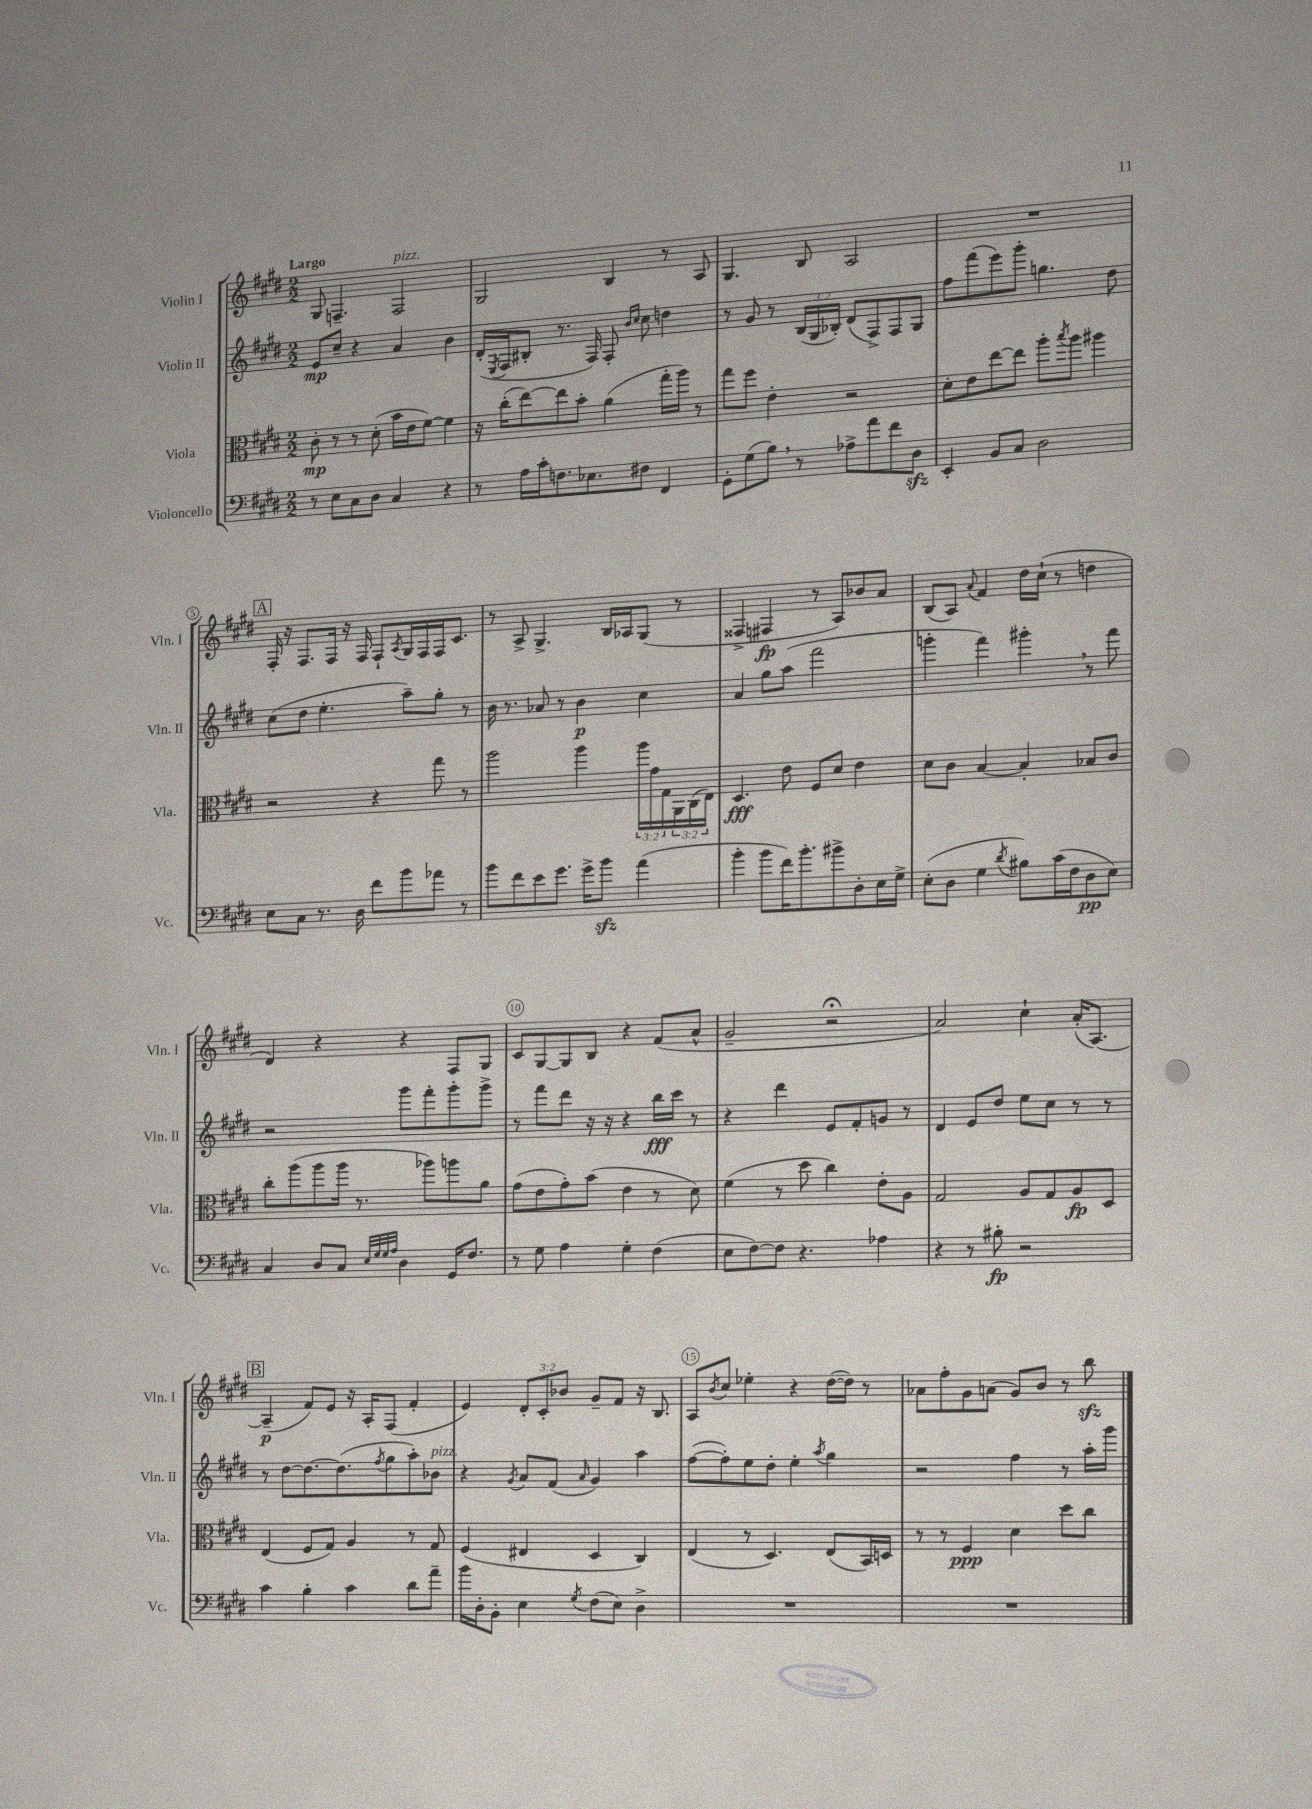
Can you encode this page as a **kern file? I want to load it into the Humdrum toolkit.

**kern	**dynam	**kern	**dynam	**kern	**dynam	**kern	**dynam
*part4	*part4	*part3	*part3	*part2	*part2	*part1	*part1
*staff4	*staff4	*staff3	*staff3	*staff2	*staff2	*staff1	*staff1
*I"Violoncello	*	*I"Viola	*	*I"Violin II	*	*I"Violin I	*
*I'Vc.	*	*I'Vla.	*	*I'Vln. II	*	*I'Vln. I	*
*clefF4	*	*clefC3	*	*clefG2	*	*clefG2	*
*k[f#c#g#d#]	*	*k[f#c#g#d#]	*	*k[f#c#g#d#]	*	*k[f#c#g#d#]	*
*M2/2	*	*M2/2	*	*M2/2	*	*M2/2	*
=1	=1	=1	=1	=1	=1	=1	=1
!	!	!	!	!	!	!LO:TX:a:B:t=Largo	!
8r	.	8c#'\	mp	8e/L	mp	8G#/	.
8E\L	.	8r	.	8cc#~/J	.	4.Fn~/	.
8C#\	.	8r	.	4r	.	.	.
8D#\J	.	(8d#'\	.	.	.	.	.
!	!	!	!	!	!	!LO:TX:a:i:t=pizz.	!
4C#/	.	16b\LL	.	4a/	.	2F/	.
.	.	16e\J	.	.	.	.	.
.	.	[8f#\J)	.	.	.	.	.
4r	.	4f#\]	.	4b\	.	.	.
=2	=2	=2	=2	=2	=2	=2	=2
8r	.	16r	.	(16d#'/LL	.	2G#/	.
.	.	.	.	8qE/	.	.	.
.	.	(16cc#'\KL	.	16F#/J	.	.	.
16A\LL	.	[8ee\)	.	8B#X'/J	.	.	.
16c#'\J	.	.	.	.	.	.	.
8.Fn\	.	8ee\]	.	8.r	.	.	.
.	.	8b'\J	.	.	.	.	.
8.E-X\	.	.	.	16F#/)	.	.	.
.	.	(4a\	.	8F#'/	.	4B/	.
.	.	.	.	16qqb/LL	.	.	.
.	.	.	.	16qqcc#/JJ	.	.	.
8F#X\J	.	.	.	8cc#\	.	.	.
4FF#/	.	16gg#'\LL	.	4ddn\	.	8r	.
.	.	16aa\JJ)	.	.	.	.	.
.	.	8r	.	.	.	8A/	.
=3	=3	=3	=3	=3	=3	=3	=3
8GG#'\L	.	8gg#\L	.	8r	.	4.G#/	.
(8G#\	.	8ff#\J	.	8g#/	.	.	.
8B,\J)	.	4e'\	.	8r	.	.	.
8r	.	.	.	(24B/LL	.	8B/	.
.	.	.	.	24G#/	.	.	.
.	.	.	.	24B-X'/JJ)	.	.	.
8A-X^\L	.	2r	.	(8d#/L	.	2A/	.
8a\	.	.	.	8F#^/)	.	.	.
8f#\	.	.	.	8F#/	.	.	.
8D#zz\J	.	.	.	8G#/J	.	.	.
=4	=4	=4	=4	=4	=4	=4	=4
4EE'/	.	8d#'\L	.	8ff#\L	.	1r	.
.	.	8e\	.	(8fff#\	.	.	.
8BB/L	.	[8ee\	.	8eee\)	.	.	.
8C#/J	.	8ee\J]	.	8ggg#'\J	.	.	.
2D#\	.	8aa'\L	.	4.ggn\	.	.	.
.	.	8qbb/	.	.	.	.	.
.	.	8aa\J	.	.	.	.	.
.	.	4aa#X\	.	.	.	.	.
.	.	.	.	8dd#\	.	.	.
!!LO:LB:g=z
!!LO:REH:place=s1:t=A
=5	=5	=5	=5	=5	=5	=5	=5
8E\L	.	2r	.	(8cc#\L	.	16F#'/	.
.	.	.	.	.	.	16r	.
8C#\J	.	.	.	8dd#\J	.	8.F#/L	.
8.r	.	.	.	4.ee'\	.	.	.
.	.	.	.	.	.	16F#/Jk	.
.	.	.	.	.	.	16r	.
16D#\	.	.	.	.	.	16F#/	.
8f#\L	.	4r	.	.	.	8F#`/L	.
.	.	.	.	.	.	8qA/	.
8b\	.	.	.	8aa~\L)	.	16G#/L	.
.	.	.	.	.	.	16F#/	.
8a-X\J	.	8gg#\	.	8gg#'\J	.	16F#/J	.
.	.	.	.	.	.	8.c#/J	.
8r	.	8r	.	8r	.	.	.
=6	=6	=6	=6	=6	=6	=6	=6
8b\L	.	2aa\	.	16b\	.	8r	.
.	.	.	.	8.r	.	.	.
8f#\	.	.	.	.	.	8A^/	.
8e\	.	.	.	8a-X/	.	4.G#^/	.
8.g#\J	.	.	.	8r	.	.	.
.	.	4aa\	.	4b\	p	.	.
16g#^\KL	.	.	.	.	.	.	.
8bzz\J	.	.	.	.	.	16B/LL	.
.	.	.	.	.	.	16A-X/J	.
(4a\	.	24aa\LL	.	4cc#\	.	(8G#/J	.
.	.	24g#\	.	.	.	.	.
.	.	24G#\	.	.	.	.	.
.	.	24AA\	.	.	.	8r	.
.	.	(24C#\	.	.	.	.	.
.	.	24E\JJ)	.	.	.	.	.
=7	=7	=7	=7	=7	=7	=7	=7
4b'\	.	4.D#/	fff	4a/	.	4F##X^/	.
8b\L	.	.	.	8gg#\L	.	4F#X/	fp
16f#\K)	.	8e\	.	(8aa\J	.	.	.
8.b'\	.	.	.	.	.	.	.
.	.	8F#/L	.	2fff#\	.	8r	.
8b#X^\	.	8d#/J	.	.	.	8A/L)	.
8D#'\	.	4e\	.	.	.	8b-X/	.
16E\L	.	.	.	.	.	8a/J	.
16G#^\JJ	.	.	.	.	.	.	.
=8	=8	=8	=8	=8	=8	=8	=8
(8E'\L	.	8d#\L	.	4gggn'\	.	(8B/L	.
8D#\J	.	8c#\J	.	.	.	8A/J)	.
.	.	.	.	.	.	8qqa/	.
4G#\	.	[4B/	.	4fff#\)	.	4f#/	.
8qd#/	.	.	.	.	.	.	.
8B#X\L)	.	4B'/]	.	4ggg#X',\	.	16dd#\LL	.
.	.	.	.	.	.	(16cc#`\JJ	.
(16c#\L	.	.	.	.	.	8r	.
16F#\J	.	.	.	.	.	.	.
8D#\	pp	8B-X/L	.	8r	.	4ddn\	.
8E\J)	.	8c#/J	.	8fff#\	.	.	.
!!LO:LB:g=z
=9	=9	=9	=9	=9	=9	=9	=9
4C#/	.	8cc#'\L	.	2r	.	4d#/)	.
.	.	(8aa\	.	.	.	.	.
8D#/L	.	8aa\	.	.	.	4r	.
8C#/J	.	16aa\Jk	.	.	.	.	.
.	.	8.r	.	.	.	.	.
32qqE/LLL	.	.	.	.	.	.	.
32qqG#/	.	.	.	.	.	.	.
32qqG#/	.	.	.	.	.	.	.
32qqA/JJJ	.	.	.	.	.	.	.
4D#\	.	.	.	8ggg#\L	.	4r	.
.	.	8aa-X\L)	.	8fff#'\	.	.	.
16GG#/KL	.	8aan\	.	8ggg#'\	.	8F#/L	.
8.F#/J	.	.	.	.	.	.	.
.	.	8a\J	.	8ggg#^\J	.	8G#/J	.
=10	=10	=10	=10	=10	=10	=10	=10
8r	.	(8g#\L	.	8r	.	8c#/L	.
8G#\	.	8e\	.	8fff#\L	.	[8G#/	.
4A\	.	8g#'\)	.	8ddd#\J	.	8G#/]	.
.	.	(8b\J	.	16r	.	8B/J	.
.	.	.	.	16r	.	.	.
4G#'\	.	4e\	.	4r	.	4r	.
(4F#\	.	8r	.	16bb\LL	fff	(8f#/L	.
.	.	.	.	16ccc#\JJ	.	.	.
.	.	8d#\)	.	8r	.	8a^^/J	.
=11	=11	=11	=11	=11	=11	=11	=11
8E\L	.	(4f#\	.	4r	.	2g#~/	.
[8F#\)	.	.	.	.	.	.	.
8F#\J]	.	8r	.	4ddd#\	.	.	.
4.r	.	8dd#\	.	.	.	.	.
.	.	4cc#\)	.	8e/L	.	2r;<	.
.	.	.	.	8f#'/	.	.	.
4A-X\	.	8e'\L	.	8gn/J	.	.	.
.	.	8A\J	.	8r	.	.	.
=12	=12	=12	=12	=12	=12	=12	=12
4r	.	2G#/	.	4d#/	.	2a/)	.
8r	.	.	.	8e/L	.	.	.
8B#X'\	fp	.	.	8dd#/J	.	.	.
2r	.	8A/L	.	8ee\L	.	4cc#`\	.
.	.	8G#/	.	8cc#\J	.	.	.
.	.	8A/	fp	8r	.	(16a'/KL	.
.	.	.	.	.	.	[8.A/J)	.
.	.	8D#/J	.	8r	.	.	.
!!LO:LB:g=z
!!LO:REH:place=s1:t=B
=13	=13	=13	=13	=13	=13	=13	=13
4c#\	.	(4E/	.	8r	.	(4A~/]	p
.	.	.	.	[8dd#\L	.	.	.
4B'\	.	8F#/L	.	8.dd#\_	.	8f#/L)	.
.	.	8G#/J)	.	.	.	8e/J	.
.	.	.	.	(8.dd#\]	.	.	.
4c#\	.	4A/	.	.	.	16r	.
.	.	.	.	.	.	16A'/KL	.
.	.	.	.	8qff#/	.	.	.
.	.	.	.	8gg#\	.	(8F#/J	.
8d#\L	.	8r	.	8aa'\)	.	4f#'/	.
!	!	!	!	!LO:TX:a:i:t=pizz.	!	!	!
8a~\J	.	8G#/	.	8b-X\J	.	.	.
=14	=14	=14	=14	=14	=14	=14	=14
16b\LL	.	(4F#/	.	4r	.	4e/)	.
16D#'\J	.	.	.	.	.	.	.
8BB'\J	.	.	.	.	.	.	.
.	.	.	.	8qg#/	.	.	.
4E\	.	4E#X/	.	8a/L	.	12d#'/L	.
.	.	.	.	.	.	12c#'/	.
.	.	.	.	(8f#/J	.	.	.
.	.	.	.	.	.	12b-X/J	.
8qG#/	.	.	.	16qqa/	.	.	.
(8F#\L	.	4D#/	.	4g#/)	.	8g#~/L	.
8E\J)	.	.	.	.	.	8f#/J	.
4D#^\	.	4C#/)	.	4aa\	.	16r	.
.	.	.	.	.	.	8.B/	.
=15	=15	=15	=15	=15	=15	=15	=15
1r	.	(4E/	.	([8ff#\L	.	8A/L	.
.	.	.	.	.	.	8qb/	.
.	.	.	.	8ff#'\])	.	8cc#/J	.
.	.	8r	.	8ee\	.	4ee-X'\	.
.	.	4.D#/)	.	8dd#'\J	.	.	.
.	.	.	.	4ee'\	.	4r	.
.	.	.	.	8qaa/	.	.	.
.	.	(8E/L	.	4gg#\	.	([16dd#\LL	.
.	.	.	.	.	.	16dd#\JJ])	.
.	.	16BB/L)	.	.	.	8r	.
.	.	16Dn/JJ	.	.	.	.	.
=16	=16	=16	=16	=16	=16	=16	=16
1r	.	8r	.	2r	.	8a-X\L	.
.	.	8r	.	.	.	8ff#'\	.
.	.	4F#/	ppp	.	.	8g#\	.
.	.	.	.	.	.	(8an\J	.
.	.	4d#\	.	4ff#\	.	8g#/L)	.
.	.	.	.	.	.	8b/J	.
.	.	8dd#\L	.	8r	.	8r	.
.	.	8cc#\J	.	16aa'\LL	.	8bbzz\	.
.	.	.	.	16ggg#\JJ	.	.	.
==	==	==	==	==	==	==	==
*-	*-	*-	*-	*-	*-	*-	*-
